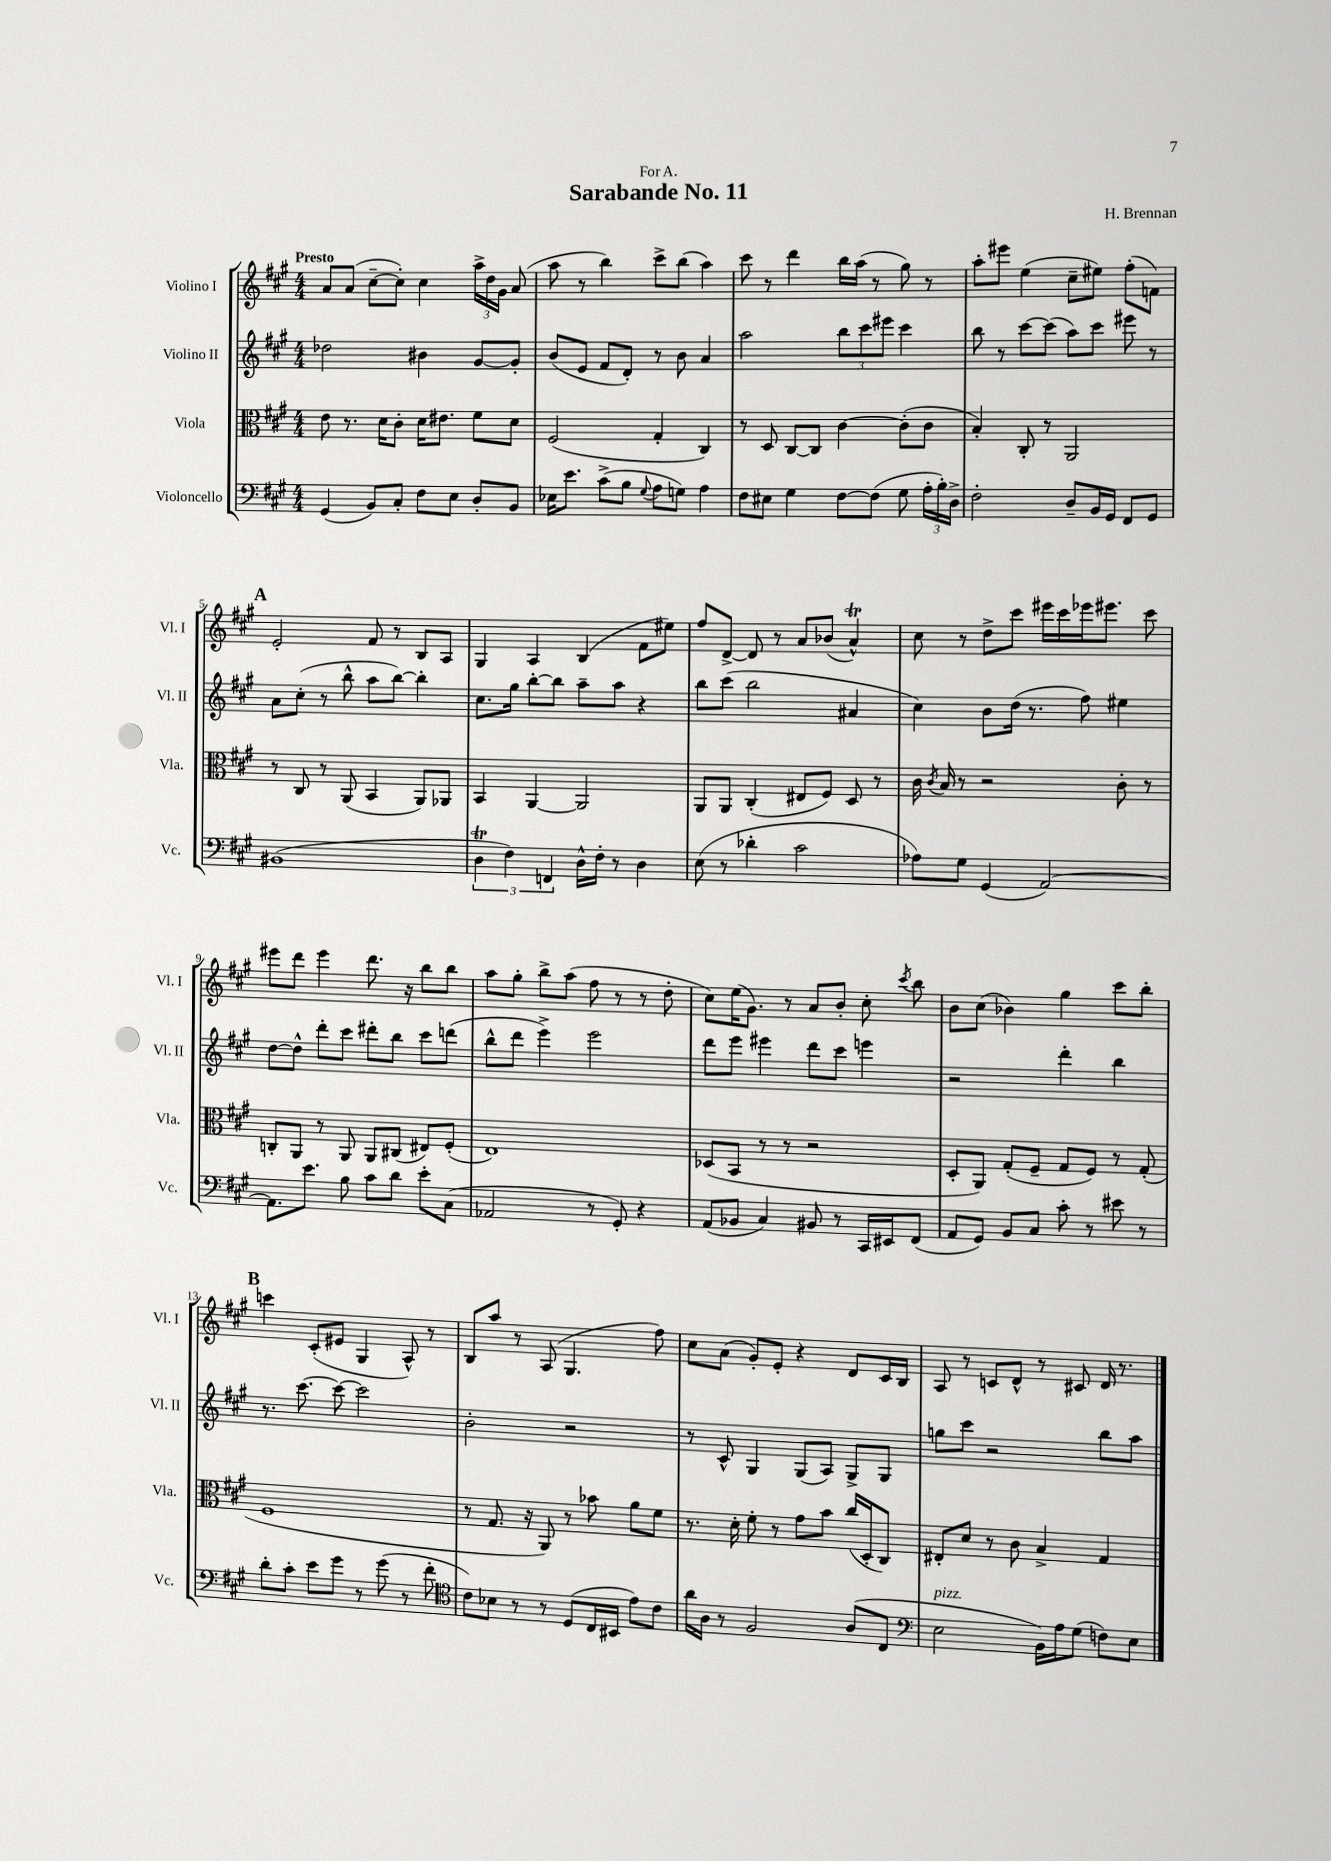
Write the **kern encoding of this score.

**kern	**kern	**kern	**kern
*staff4	*staff3	*staff2	*staff1
*clefF4	*clefC3	*clefG2	*clefG2
*k[f#c#g#]	*k[f#c#g#]	*k[f#c#g#]	*k[f#c#g#]
*M4/4	*M4/4	*M4/4	*M4/4
(4GG#	8e	2dd-	8a
.	8.r	.	(8a
8BB)	.	.	[8cc#~
.	16d	.	.
8C#'	8c#'	.	8cc#'])
8F#	16d	4b#	4cc#
.	8.e#	.	.
8E	.	.	.
8D'	8f#	[8g#	24aa^
.	.	.	24dd
.	.	.	24g#
8BB	8d	8g#']	(8a
=	=	=	=
16E-	(2F#	(8b	8aa
8.e	.	.	.
.	.	8e	8r
(8c#^	.	8f#	4bb)
8B	.	8d')	.
8qqG#	.	.	.
8A	4G#'	8r	8ccc#^
8G)	.	8b	(8bb
4A	4C#)	4a	4aa)
=	=	=	=
8F#	8r	2aa	8ccc#
8E#	8D	.	8r
4G#	[8C#	.	4ddd
.	8C#]	.	.
[8F#	[4c#	12bb	16bb
.	.	.	(16aa
.	.	12ccc#	.
(8F#]	.	.	8r
.	.	12eee#	.
8G#	(8c#']	4ccc#	8gg#)
24A'	8c#	.	8r
24B')	.	.	.
24D^	.	.	.
=	=	=	=
2F#'	4B')	8bb	8aa'
.	.	8r	8eee#
.	8C#'	[8ccc#	(4ee
.	8r	(8ccc#]	.
8D~	2AA	8aa)	8cc#~
16BB	.	8ccc#	8ee#)
16GG#	.	.	.
8FF#	.	8eee#	(8ff#'
8GG#	.	8r	8f)
=	=	=	=
(1BB#	8r	8a	2e'
.	8C#	(8cc#'	.
.	8r	8r	.
.	(8AA	8bb^^	.
.	4BB	8aa	8f#
.	.	[8bb)	8r
.	8AA)	4bb']	8B
.	8AA-	.	8A
=	=	=	=
6D	4BB	8.cc#	4G#
6F#)	.	.	.
.	.	16gg#	.
.	[4AA	[8bb'	4A
6FF	.	.	.
.	.	8bb]	.
16D^^	2AA]	8aa~	(4B
16F#'	.	.	.
8r	.	8aa	.
4D	.	4r	8f#
.	.	.	8ee#)
=	=	=	=
(8E	8AA	8bb	8ff#
8r	8AA	(8ccc#	[8d^
4d-'	(4C#'	2bb	8d]
.	.	.	8r
2c#	8E#	.	8a
.	8F#)	.	(8b-
.	8D	4a#	4a^^)
.	8r	.	.
=	=	=	=
8A-)	16c#	4cc#)	8cc#
.	8qc#	.	.
.	16B	.	.
8G#	8r	.	8r
(4GG#	2r	8b	8dd^
.	.	(16dd	8ccc#
.	.	8.r	.
[2AA)	.	.	16eee#
.	.	.	16ccc#
.	.	8ff#)	16eee-
.	.	.	8.eee#
.	8c#'	4ee#	.
.	8r	.	8ccc#
=	=	=	=
8.AA]	8C'	[8dd	8eee#
.	8AA	8dd^^]	8ddd
8.e	.	.	.
.	8r	8ddd'	4eee#
8B	8AA	8ccc#	.
8c#	8AA	8ddd#'	8.ddd
8d	(8C#	8bb	.
.	.	.	16r
8e'	8E#)	8ccc#	8bb
(8C#	(8F#'	(8ddd	8bb
=	=	=	=
2AA-	1E)	8bb^^	8aa
.	.	8ddd	8gg#'
.	.	4eee^)	8bb^
.	.	.	(8aa
8r	.	2eee	8ff#
8GG#')	.	.	8r
4r	.	.	8r
.	.	.	8dd'
=	=	=	=
(8AA	(8D-	8ddd	8cc#)
8BB-	8BB	8eee	(16ee
.	.	.	8.g#)
4C#)	8r	4eee#	.
.	8r	.	8r
8BB#	2r	8ddd	8a
8r	.	8ccc#	8b'
16CC#	.	4eee	8cc#'
16EE#	.	.	.
.	.	.	8qccc#
(8FF#	.	.	8bb
=	=	=	=
8AA	8D'	2r	8b
8GG#)	8AA)	.	(8cc#
8BB	(8G#'	.	4b-)
8C#	8F#~	.	.
8c#'	8G#	4ddd'	4gg#
8r	8F#)	.	.
8e#	8r	4bb	8ccc#
8r	(8G#'	.	8bb'
=	=	=	=
8d'	1F#	8.r	4ccc
8c#'	.	.	.
.	.	[8.ccc#	.
8e	.	.	(8c#'
8g#	.	8ccc#_	8e#
8r	.	2ccc#]	4G#
(8g#	.	.	.
8r	.	.	8A^^)
8f#'	.	.	8r
=	=	=	=
*clefC4	*	*	*
8c#)	8r	2b'	8B
8B-	8.G#	.	8aa
8r	.	.	8r
.	16r	.	.
8r	8AA)	.	(8A
(8D	8r	2r	4.G#
16C#	8b-	.	.
16BB#	.	.	.
8e)	8a	.	.
8c#	8f#	.	8ff#)
=	=	=	=
16a	8.r	8r	8cc#
16A	.	.	.
8r	.	8c#^^	(8a
.	16d'	.	.
2F#	8f#'	4G#	8g#')
.	8r	.	8e'
.	8g#	(8G#	4r
.	8b	8A)	.
(8A	(16cc#	8G#^	8d
.	16D'	.	.
8C#	8C#)	8G#	16c#
.	.	.	16B
=	=	=	=
*clefF4	*	*	*
2E	8E#'	8gg	8A
.	8d	8ccc#	8r
.	8r	2r	8c
.	8c#	.	8d^^
16BB)	4B^	.	8r
16A	.	.	.
(8G#	.	.	8c#
8F)	4G#	8bb	16d
.	.	.	8.r
8E	.	8aa	.
==	==	==	==
*-	*-	*-	*-
